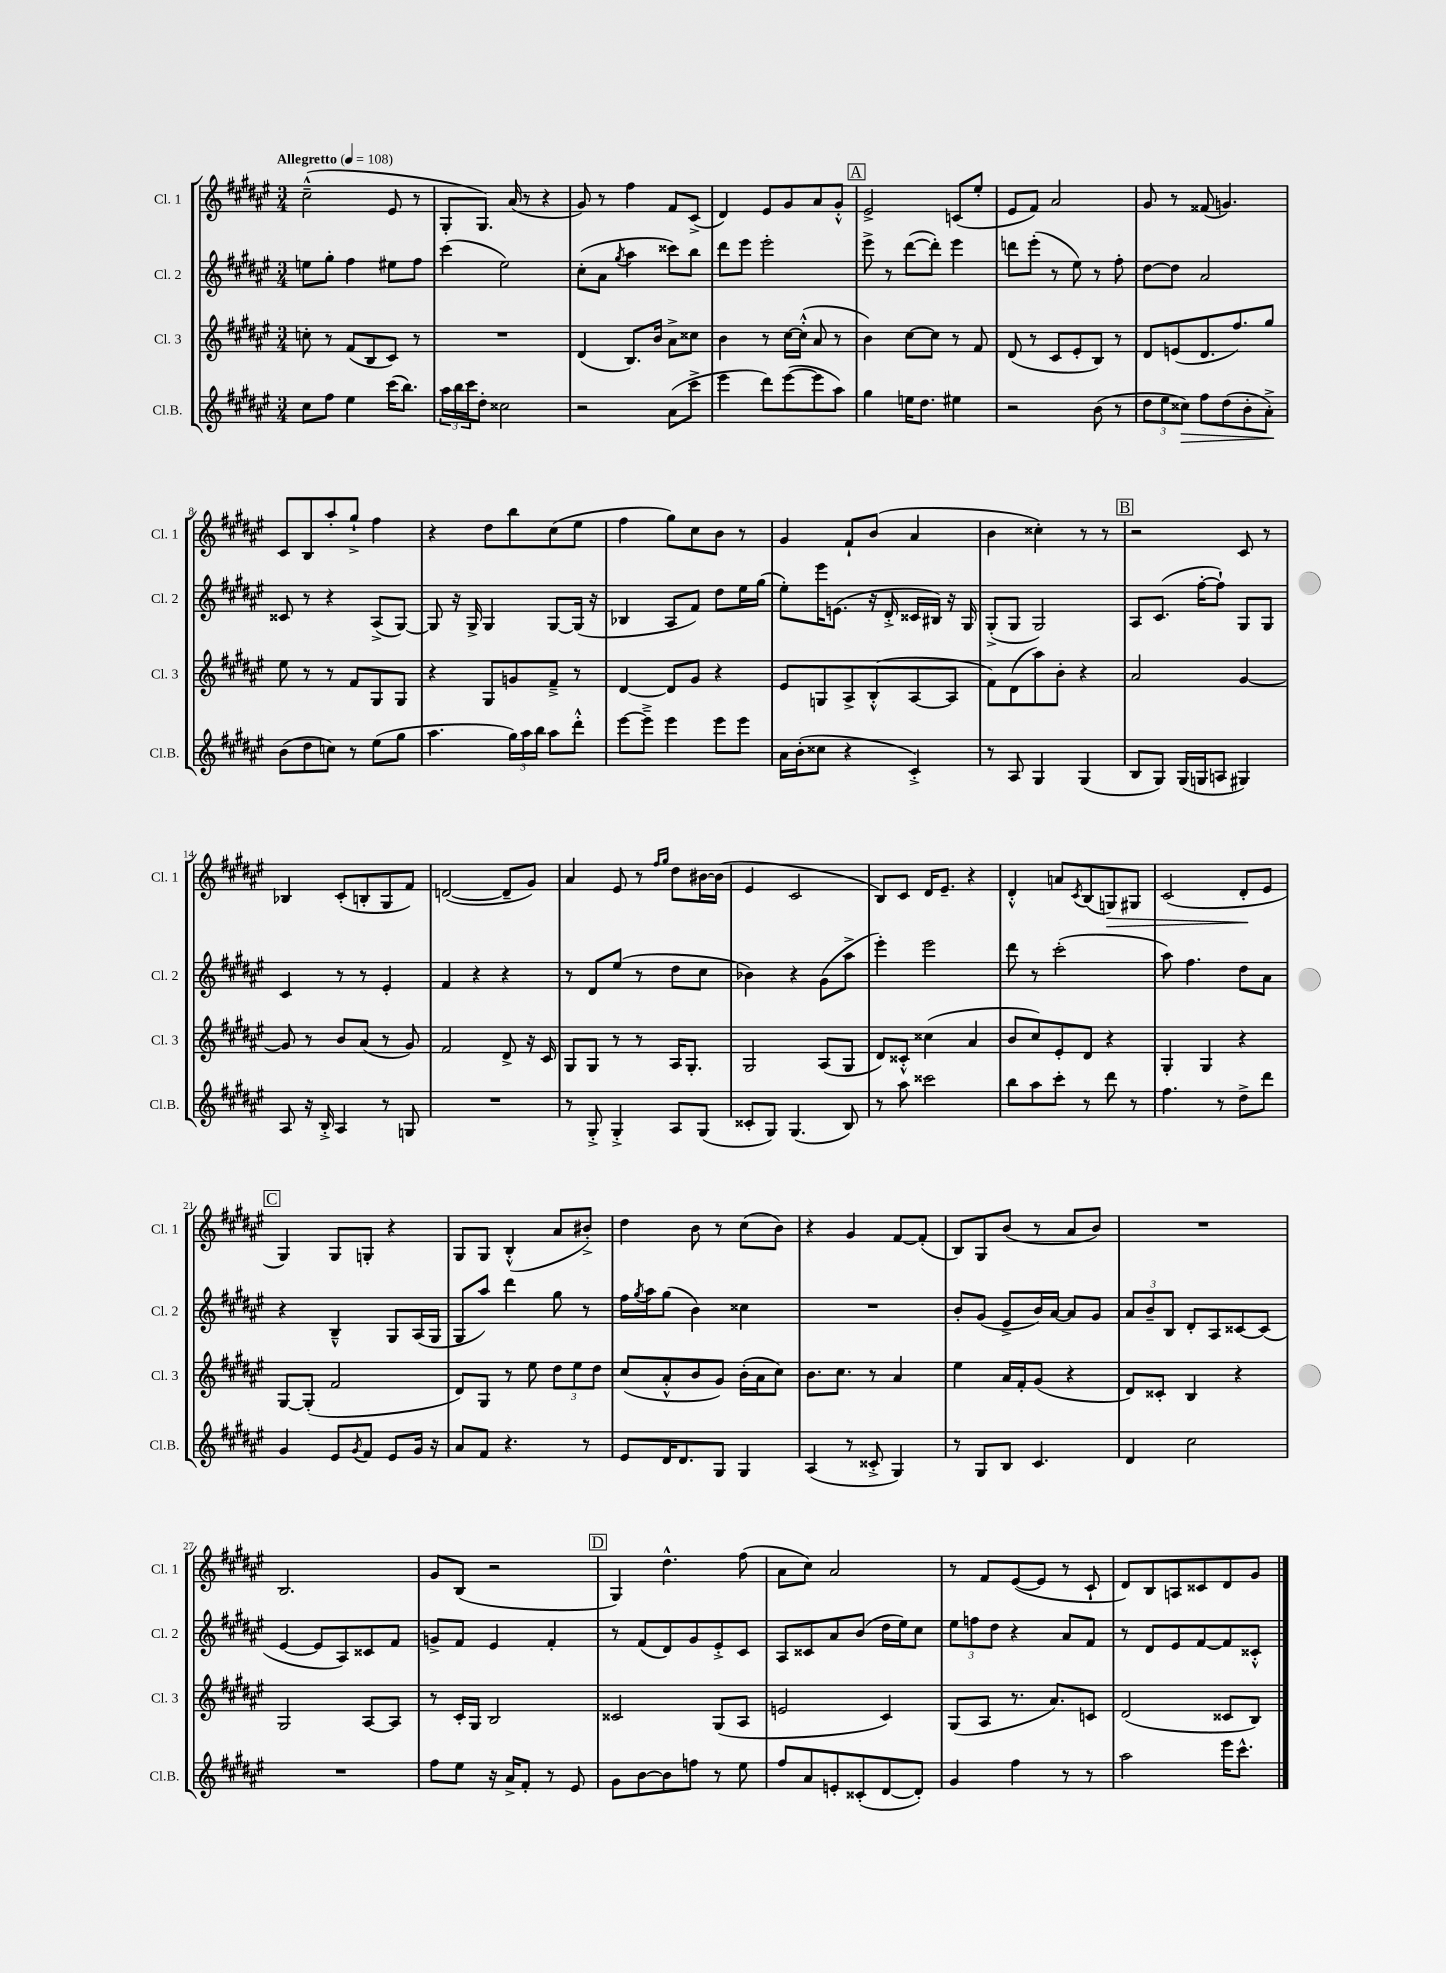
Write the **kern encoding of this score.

**kern	**dynam	**kern	**kern	**kern	**dynam
*part4	*part4	*part3	*part2	*part1	*part1
*staff4	*staff4	*staff3	*staff2	*staff1	*staff1
*I"Cl.B.	*	*I"Cl. 3	*I"Cl. 2	*I"Cl. 1	*
*I'Cl.B.	*	*I'Cl. 3	*I'Cl. 2	*I'Cl. 1	*
*clefG2	*	*clefG2	*clefG2	*clefG2	*
*k[f#c#g#d#a#e#]	*	*k[f#c#g#d#a#e#]	*k[f#c#g#d#a#e#]	*k[f#c#g#d#a#e#]	*
*M3/4	*	*M3/4	*M3/4	*M3/4	*
*MM108	*	*MM108	*MM108	*MM108	*
=1	=1	=1	=1	=1	=1
!	!	!	!	!LO:TX:a:B:t=Allegretto	!
8cc#\L	.	8ccn'\	8een\L	(2cc#~^^\	.
8ff#\J	.	8r	8gg#'\J	.	.
4ee#\	.	(8f#/L	4ff#\	.	.
.	.	8B/	.	.	.
(16ccc#\KL	.	8c#/J)	8ee#X\L	8e#/	.
8.bb\J)	.	.	.	.	.
.	.	8r	8ff#\J	8r	.
=2	=2	=2	=2	=2	=2
24aa#\LL	.	2.r	(4ccc#\	8G#'/L	.
24bb\	.	.	.	.	.
24ccc#\J	.	.	.	.	.
8dd#'\J	.	.	.	8.G#/J)	.
2cc##X\	.	.	2ee#\)	.	.
.	.	.	.	(16a#/	.
.	.	.	.	8r	.
.	.	.	.	4r	.
=3	=3	=3	=3	=3	=3
2r	.	(4d#/	(8cc#'\L	8g#/)	.
.	.	.	8a#\J	8r	.
.	.	.	8qgg#/	.	.
.	.	8.B/L)	4aa#\	4ff#\	.
.	.	16b/Jk	.	.	.
(8a#\L	.	8a#^\L	8ccc##X\L)	8f#/L	.
8ccc#^\J	.	8cc##X\J	8bb\J	(8c#^/J	.
=4	=4	=4	=4	=4	=4
4eee#\	.	4b\	8ddd#\L	4d#/)	.
.	.	.	8eee#\J	.	.
8ddd#\L)	.	8r	2eee#'\	8e#/L	.
([8eee#\	.	[16cc#\LL	.	8g#/	.
.	.	(16cc#'^^\JJ]	.	.	.
8eee#\]	.	8a#/	.	8a#/	.
8aa#\J)	.	8r	.	8g#'^^/J	.
!!LO:REH:place=s1:t=A
=5	=5	=5	=5	=5	=5
4gg#\	.	4b\)	8eee#^\	2e#^/	.
.	.	.	8r	.	.
16een\KL	.	[8cc#\L	([8ddd#\L	.	.
8.dd#\J	.	.	.	.	.
.	.	8cc#\J]	8ddd#'\J])	.	.
4ee#X\	.	8r	4eee#\	(8cn/L	.
.	.	8f#/	.	8ee#'/J	.
=6	=6	=6	=6	=6	=6
2r	.	(8d#/	8dddn\L	8e#/L	.
.	.	8r	(8eee#'\J	8f#/J)	.
.	.	8c#/L	8r	2a#/	.
.	.	8e#'/	8ee#\)	.	.
(8b\	.	8B/J)	8r	.	.
8r	.	8r	8ff#'\	.	.
=7	=7	=7	=7	=7	=7
12dd#\L	.	8d#/L	[8dd#\L	8g#/	.
12ee#\	.	.	.	.	.
.	.	(8en/	8dd#\J]	8r	.
!	!LO:HP:b	!	!	!	!
12cc##X\J)	>	.	.	.	.
8ff#\L	.	8.d#/	2a#/	(8f##X/	.
(8dd#\	.	.	.	4.gn/)	.
.	.	8.ff#/)	.	.	.
8b'\	.	.	.	.	.
8a#'^\J)	.	8gg#/J	.	.	.
.	]	.	.	.	.
!!LO:LB:g=z
=8	=8	=8	=8	=8	=8
(8b\L	.	8ee#\	8c##X/	8c#/L	.
8dd#\	.	8r	8r	8B/	.
8ccn\J)	.	8r	4r	8aa#'/	.
8r	.	8f#/L	.	8gg#`^/J	.
(8ee#\L	.	8G#/	(8A#^/L	4ff#\	.
8gg#\J	.	8G#/J	[8G#/J)	.	.
=9	=9	=9	=9	=9	=9
4.aa#\	.	4r	8G#/]	4r	.
.	.	.	16r	.	.
.	.	.	16G#^/	.	.
.	.	8G#/L	4G#/	8dd#\L	.
24gg#\LL)	.	8gn/	.	8bb\	.
24aa#\	.	.	.	.	.
24bb\JJ	.	.	.	.	.
8aa#\L	.	8f#~^/J	[8G#/L	(8cc#\	.
8ddd#'^^\J	.	8r	(16G#/Jk]	8ee#\J	.
.	.	.	16r	.	.
=10	=10	=10	=10	=10	=10
[8eee#\L	.	[4d#/	4B-X/	4ff#\	.
8eee#~^\J]	.	.	.	.	.
4eee#\	.	8d#/L]	8A#/L	8gg#\L)	.
.	.	8g#/J	8f#/J)	8cc#\	.
8eee#\L	.	4r	8dd#\L	8b\J	.
8eee#\J	.	.	16ee#\L	8r	.
.	.	.	(16gg#\JJ	.	.
=11	=11	=11	=11	=11	=11
16a#\LL	.	8e#/L	8ee#'\L)	4g#/	.
(16b'\J	.	.	.	.	.
8cc##X\J	.	8Gn/	16eee#\K	.	.
.	.	.	(8.en\J	.	.
4r	.	8A#^/	.	8f#`/L	.
.	.	(8B'^^/	16r	(8b/J	.
.	.	.	16d#'^/	.	.
4c#'^/)	.	[8A#/	16c##X/LL	4a#/	.
.	.	.	16B#X/JJ)	.	.
.	.	8A#/J]	16r	.	.
.	.	.	16G#/	.	.
=12	=12	=12	=12	=12	=12
8r	.	8f#\L)	(8G#'^/L	4b\	.
8A#/	.	(8d#\	8G#/J	.	.
4G#/	.	8aa#\)	2G#/)	4cc##X'\)	.
.	.	8b'\J	.	.	.
(4G#/	.	4r	.	8r	.
.	.	.	.	8r	.
!!LO:REH:place=s1:t=B
=13	=13	=13	=13	=13	=13
8B/L	.	2a#/	8A#/L	2r	.
8G#/J)	.	.	(8.c#/J	.	.
(16G#/LL	.	.	.	.	.
16Gn/J	.	.	[16ff#'\KL	.	.
8An/J	.	.	8ff#`\J])	.	.
4G#X/)	.	[4g#/	8G#/L	8c#/	.
.	.	.	8G#/J	8r	.
!!LO:LB:g=z
=14	=14	=14	=14	=14	=14
8A#/	.	8g#/]	4c#/	4B-X/	.
16r	.	8r	.	.	.
16B'^/	.	.	.	.	.
4A#/	.	8b/L	8r	(8c#'/L	.
.	.	(8a#/J	8r	8Bn'/	.
8r	.	8r	4e#'/	8G#/	.
8Gn/	.	8g#/)	.	8f#/J)	.
=15	=15	=15	=15	=15	=15
2.r	.	2f#/	4f#/	([2dn/	.
.	.	.	4r	.	.
.	.	8d#^/	4r	8d~/L]	.
.	.	16r	.	8g#/J)	.
.	.	16c#/	.	.	.
=16	=16	=16	=16	=16	=16
8r	.	8G#/L	8r	4a#/	.
8G#'^/	.	8G#/J	8d#/L	.	.
4G#'^/	.	8r	(8ee#/J	8e#/	.
.	.	8r	8r	8r	.
.	.	.	.	16qqff#/LL	.
.	.	.	.	16qqgg#/JJ	.
8A#/L	.	16A#/KL	8dd#\L	8dd#\L	.
.	.	8.G#'/J	.	.	.
(8G#/J	.	.	8cc#\J	[16b#X\L	.
.	.	.	.	(16b#\JJ]	.
=17	=17	=17	=17	=17	=17
8c##X'/L	.	2G#/	4b-X\)	4e#/	.
8G#/J)	.	.	.	.	.
(4.G#/	.	.	4r	2c#/	.
.	.	(8A#/L	(8g#\L	.	.
8B/)	.	8G#/J	8aa#^\J	.	.
=18	=18	=18	=18	=18	=18
8r	.	8d#/L)	4eee#'\)	8B/L)	.
8aa#\	.	8c##X'^^/J	.	8c#/J	.
2ccc##X\	.	(4cc##X\	2eee#\	16d#/KL	.
.	.	.	.	8.e#~/J	.
.	.	4a#/	.	4r	.
=19	=19	=19	=19	=19	=19
8bb\L	.	8b/L	8ddd#\	4d#'^^/	.
8aa#\	.	8cc#/)	8r	.	.
8ccc#'\J	.	8e#'/	(2ccc#'\	8an/L	.
.	.	.	.	8qc#/	.
8r	.	8d#/J	.	(8B/	.
!	!	!	!	!	!LO:HP:b
8ddd#\	.	4r	.	8Gn/)	>
8r	.	.	.	8G#X/J	.
=20	=20	=20	=20	=20	=20
4.ff#\	.	4G#'/	8aa#\)	(2c#/	.
.	.	.	4.ff#\	.	.
.	.	4G#/	.	.	.
8r	.	.	.	.	.
8dd#^\L	.	4r	8dd#\L	8d#'/L	.
8ddd#\J	.	.	8a#\J	8e#/J	]
!!LO:LB:g=z
!!LO:REH:place=s1:t=C
=21	=21	=21	=21	=21	=21
4g#/	.	[8G#/L	4r	4G#/)	.
.	.	(8G#'/J]	.	.	.
8e#/L	.	2f#/	4B~^^/	8G#/L	.
8qg#/	.	.	.	.	.
8f#/J	.	.	.	8Gn'/J	.
8e#/L	.	.	8G#/L	4r	.
16g#/Jk	.	.	(16A#/L	.	.
16r	.	.	16G#/JJ	.	.
=22	=22	=22	=22	=22	=22
8a#/L	.	8d#/L)	8G#/L	8G#/L	.
8f#/J	.	8G#/J	8aa#/J)	8G#/J	.
4.r	.	8r	4ddd#\	(4B'^^/	.
.	.	8ee#\	.	.	.
.	.	12dd#\L	8gg#\	8a#/L	.
.	.	12ee#\	.	.	.
8r	.	.	8r	8b#X'^/J)	.
.	.	12dd#\J	.	.	.
=23	=23	=23	=23	=23	=23
8e#/L	.	(8cc#/L	16ff#\LL	4dd#\	.
.	.	.	8qgg#/	.	.
.	.	.	16aa#\J	.	.
16d#/K	.	8a#'^^/	(8gg#\J	.	.
8.d#/	.	.	.	.	.
.	.	8b/	4b\)	8b\	.
8G#/J	.	8g#/J)	.	8r	.
4G#/	.	(16b'\LL	4cc##X\	(8cc#\L	.
.	.	16a#\J	.	.	.
.	.	8cc#\J)	.	8b\J)	.
=24	=24	=24	=24	=24	=24
(4A#/	.	8.b\L	2.r	4r	.
.	.	8.cc#\J	.	.	.
8r	.	.	.	4g#/	.
8c##X'^/	.	8r	.	.	.
4G#/)	.	4a#/	.	[8f#/L	.
.	.	.	.	(8f#'/J]	.
=25	=25	=25	=25	=25	=25
8r	.	4ee#\	8b'/L	8B/L)	.
8G#/L	.	.	(8g#/J	8G#/	.
8B/J	.	16a#/LL	8e#^/L	(8b/J	.
.	.	16f#'/J	.	.	.
4.c#/	.	(8g#/J	16b/L)	8r	.
.	.	.	[16a#/JJ	.	.
.	.	4r	8a#/L]	8a#/L	.
.	.	.	8g#/J	8b/J)	.
=26	=26	=26	=26	=26	=26
4d#/	.	8d#/L)	12a#/L	2.r	.
.	.	.	12b~/	.	.
.	.	8c##X'/J	.	.	.
.	.	.	12B/J	.	.
2cc#\	.	4B/	8d#'/L	.	.
.	.	.	8A#/	.	.
.	.	4r	[8c##X/	.	.
.	.	.	(8c##/J]	.	.
!!LO:LB:g=z
=27	=27	=27	=27	=27	=27
2.r	.	2G#/	[4e#/	2.B/	.
.	.	.	8e#/L]	.	.
.	.	.	8A#/)	.	.
.	.	[8A#/L	8c##X/	.	.
.	.	8A#/J]	8f#/J	.	.
=28	=28	=28	=28	=28	=28
8ff#\L	.	8r	8gn^/L	8g#/L	.
8ee#\J	.	16c#'/LL	8f#/J	(8B/J	.
.	.	16G#/JJ	.	.	.
16r	.	2B/	4e#/	2r	.
16a#^/KL	.	.	.	.	.
8f#'/J	.	.	.	.	.
8r	.	.	4f#'/	.	.
8e#/	.	.	.	.	.
!!LO:REH:place=s1:t=D
=29	=29	=29	=29	=29	=29
8g#\L	.	2c##X/	8r	4G#/)	.
[8b\	.	.	(8f#/L	.	.
8b\]	.	.	8d#/)	4.dd#^^\	.
8ffn\J	.	.	8g#/	.	.
8r	.	(8G#/L	8e#'^/	.	.
8ee#\	.	8A#/J	8c#/J	(8ff#\	.
=30	=30	=30	=30	=30	=30
8ff#/L	.	2en/	8A#/L	8a#\L	.
8a#/	.	.	8c##X/	8cc#\J)	.
8en'/	.	.	8a#/	2a#/	.
(8c##X'/	.	.	(8b/J	.	.
[8d#/	.	4c#/)	16dd#\LL	.	.
.	.	.	16ee#\J)	.	.
8d#'/J])	.	.	8cc#\J	.	.
=31	=31	=31	=31	=31	=31
4g#/	.	(8G#/L	12ee#\L	8r	.
.	.	.	12ffn\	.	.
.	.	8A#/J	.	8f#/L	.
.	.	.	12dd#\J	.	.
4ff#\	.	8.r	4r	([8e#/	.
.	.	.	.	8e#/J]	.
.	.	8.a#/L)	.	.	.
8r	.	.	8a#/L	8r	.
8r	.	8cn/J	8f#/J	8c#`/	.
=32	=32	=32	=32	=32	=32
2aa#\	.	(2d#/	8r	8d#/L)	.
.	.	.	8d#/L	8B/	.
.	.	.	8e#/	8An/	.
.	.	.	[8f#/	8c##X/	.
16eee#\KL	.	8c##X/L	8f#/]	8d#/	.
8.ccc#^^\J	.	.	.	.	.
.	.	8B/J)	8c##X'^^/J	8g#/J	.
==	==	==	==	==	==
*-	*-	*-	*-	*-	*-
